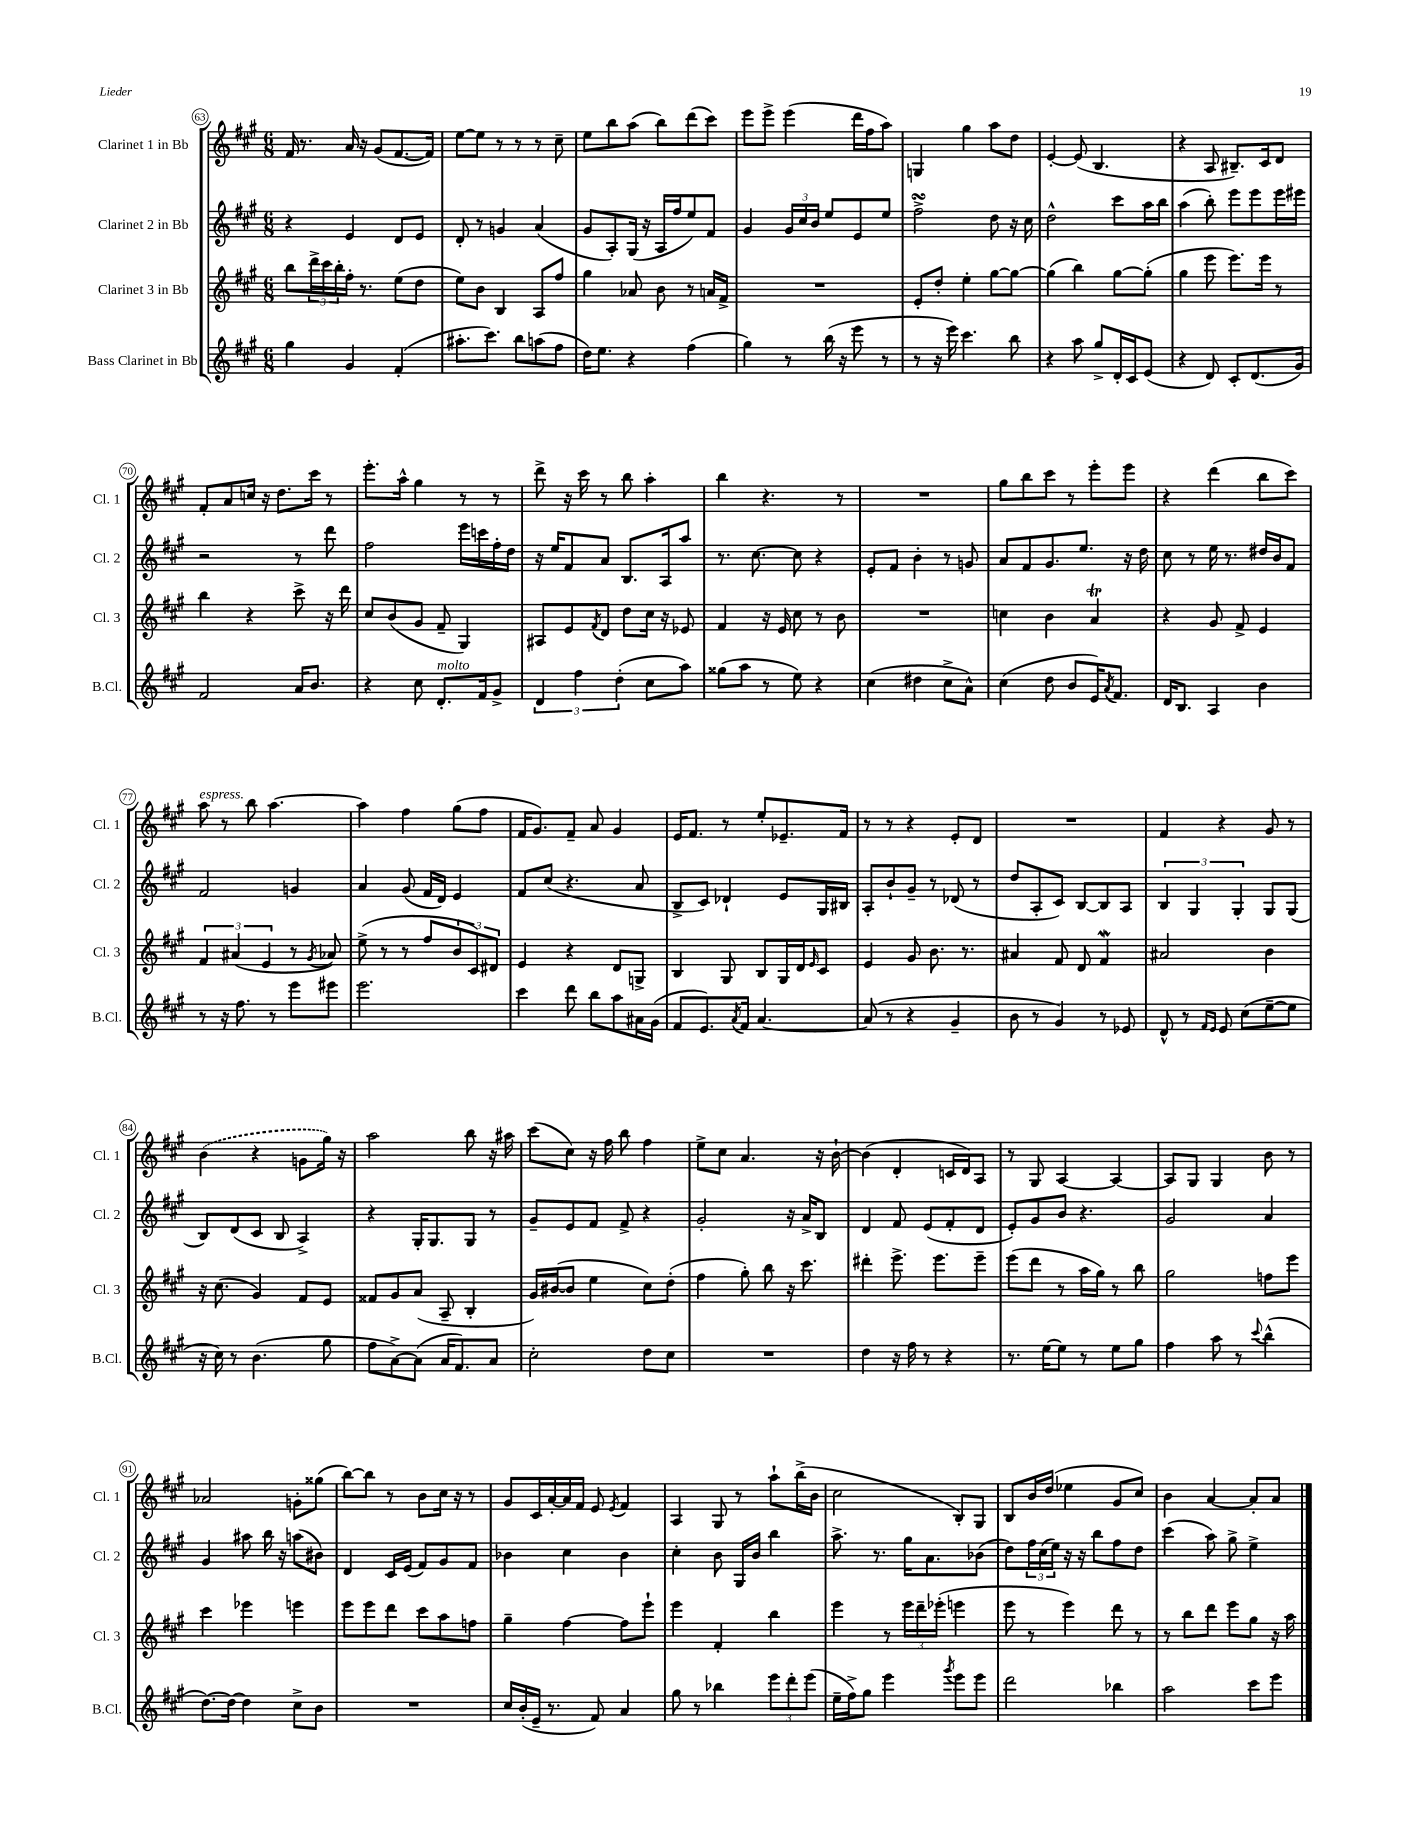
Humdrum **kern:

**kern	**kern	**kern	**kern
*staff4	*staff3	*staff2	*staff1
*clefG2	*clefG2	*clefG2	*clefG2
*k[f#c#g#]	*k[f#c#g#]	*k[f#c#g#]	*k[f#c#g#]
*M6/8	*M6/8	*M6/8	*M6/8
4gg#	8bb	4r	16f#
.	.	.	8.r
.	24ddd^	.	.
.	24ccc#	.	.
.	24bb'	.	.
4g#	16ff#'	4e	16a
.	8.r	.	16r
.	.	.	(8g#
(4f#'	(8ee	8d	[8.f#
.	8dd	8e	.
.	.	.	16f#])
=	=	=	=
8.aa#'	8ee)	8d'	[8ee
.	8b	8r	8ee]
8.ccc#)	.	.	.
.	4B	4g	8r
8bb	.	.	8r
(8aa	8A	(4a	8r
8ff#	8ff#	.	8cc#~
=	=	=	=
16dd)	4gg#	8g#	8ee
8.ee	.	.	.
.	.	8A')	8bb
4r	8a-	(16G#	(8aa
.	.	16r	.
.	8b	16A	8bb)
.	.	16ff#	.
(4ff#	8r	8ee)	(8ddd
.	16a	8f#	8ccc#)
.	16f#^	.	.
=	=	=	=
4gg#)	2.r	4g#	8eee
.	.	.	8eee^
8r	.	24g#	(4eee
.	.	24cc#	.
.	.	24b	.
(16bb	.	8ee	.
16r	.	.	.
8eee	.	8e	16ddd
.	.	.	16ff#
8r	.	8ee	8aa)
=	=	=	=
8r	8e'	2ff#^	4G
16r	8dd'	.	.
16eee)	.	.	.
4.ccc#	4ee'	.	4gg#
.	[8gg#	8dd	8aa
8bb	8gg#_	16r	8dd
.	.	16cc#	.
=	=	=	=
4r	(4gg#]	2dd^^	[4e'
8aa	4bb)	.	(8e]
8gg#^	.	.	4.B
16d'	[8gg#	8ccc#	.
16c#	.	.	.
(8e	(8gg#']	16aa	.
.	.	16bb	.
=	=	=	=
4r	4gg#	(4aa	4r
8d)	8eee	8bb')	8A
8c#'	8.eee)	8eee	8.B#~)
(8.d	.	8eee	.
.	16eee	.	16c#
.	8r	16eee	8d
16g#)	.	16eee#	.
=	=	=	=
2f#	4bb	2r	8f#'
.	.	.	8a
.	4r	.	16cc
.	.	.	16r
.	.	.	8.dd
16a	8ccc#^	8r	.
8.b	.	.	16ccc#
.	16r	8ddd	8r
.	16ddd	.	.
=	=	=	=
4r	8cc#	2ff#	8.eee'
.	(8b	.	.
.	.	.	16aa^^
8cc#	8g#	.	4gg#
8.d'	8f#~	.	.
.	4G#)	16eee	8r
16f#	.	16ccc	.
8g#^	.	16ff#'	8r
.	.	16dd	.
=	=	=	=
6d	8A#	16r	8ddd^
.	.	16ee	.
.	8e	8f#	16r
6ff#	.	.	.
.	.	.	16ccc#
.	8qf#	.	.
.	8d	8a	8r
(6dd'	.	.	.
.	8dd	8.B	8bb
8cc#	16cc#	.	4aa'
.	16r	16A	.
8aa)	8e-	8aa	.
=	=	=	=
(8gg##	4f#	8.r	4bb
8aa	.	.	.
.	.	[8.cc#	.
8r	16r	.	4.r
.	16e	.	.
8ee)	8cc#	8cc#]	.
4r	8r	4r	.
.	8b	.	8r
=	=	=	=
(4cc#	2.r	8e'	2.r
.	.	8f#	.
4dd#	.	4b'	.
8cc#^	.	8r	.
8a^^)	.	8g	.
=	=	=	=
(4cc#	4cc	8a	8gg#
.	.	8f#	8bb
8dd	4b	8.g#	8ccc#
8b	.	.	8r
.	.	8.ee	.
16e)	4a	.	8eee'
8qa	.	.	.
8.f#	.	.	.
.	.	16r	8eee
.	.	16dd	.
=	=	=	=
16d	4r	8cc#	4r
8.B	.	.	.
.	.	8r	.
4A	8g#	16ee	(4ddd
.	.	8.r	.
.	8f#^	.	.
4b	4e	16dd#	8bb
.	.	16b	.
.	.	8f#	8ccc#)
=	=	=	=
8r	6f#	2f#	8aa
16r	.	.	8r
.	(6a#	.	.
8.ff#	.	.	.
.	.	.	8bb
.	6e	.	.
8r	.	.	[4.aa
8eee	8r	4g	.
.	8qg#	.	.
8eee#	8a-)	.	.
=	=	=	=
2.eee	(8ee^	4a	4aa]
.	8r	.	.
.	8r	(8g#	4ff#
.	8ff#	16f#	.
.	.	16d)	.
.	12b	4e	(8gg#
.	12c#)	.	.
.	.	.	8ff#
.	12d#	.	.
=	=	=	=
4ccc#	4e	8f#	16f#
.	.	.	8.g#)
.	.	(8cc#	.
8ddd	4r	4.r	8f#~
8bb	.	.	8a
8aa	8d	.	4g#
16a#	8G^	8a	.
(16g#	.	.	.
=	=	=	=
8f#	4B	8B^	16e
.	.	.	8.f#
8.e)	.	8c#)	.
.	8G#	4d-`	8r
8qa	.	.	.
16f#	.	.	.
[4.a	8B	.	8ee'
.	16G#	8e	8.e-~
.	16d	.	.
.	16qqe	.	.
.	8c#	16G#	.
.	.	16B#	16f#
=	=	=	=
(8a]	4e	8A'	8r
8r	.	8b`	8r
4r	8g#	8g#~	4r
.	8.b	8r	.
4g#~	.	(8d-	8e'
.	8.r	.	.
.	.	8r	8d
=	=	=	=
8b	4a#	8dd	2.r
8r	.	8A'	.
4g#)	8f#	8c#)	.
.	8d	[8B	.
8r	4f#	8B]	.
8e-	.	8A	.
=	=	=	=
8d^^	2a#	6B	4f#
8r	.	.	.
.	.	6G#	.
16qqf#	.	.	.
16qqe	.	.	.
8e	.	.	4r
.	.	6G#'	.
(8cc#	.	.	.
[8ee~	4b	8G#	8g#
8ee]	.	(8G#	8r
=	=	=	=
16r	16r	8B)	(4b
16cc#)	(8.cc#	.	.
8r	.	(8d	.
(4.b	4g#)	8c#	4r
.	.	8B	.
.	8f#	4A^)	8g
8gg#	8e	.	16gg#)
.	.	.	16r
=	=	=	=
8ff#	8f##	4r	2aa
[8a^)	8g#	.	.
(8a]	(8a	16G#'	.
.	.	8.G#	.
16a	8A~	.	.
8.f#)	.	.	.
.	4B'	8G#	8bb
8a	.	8r	16r
.	.	.	16aa#
=	=	=	=
2cc#'	16g#)	8g#~	(8ccc#
.	([16b#	.	.
.	8b#]	8e	8cc#)
.	4ee	8f#	16r
.	.	.	16ff#
.	.	8f#^	8bb
8dd	8cc#)	4r	4ff#
8cc#	(8dd'	.	.
=	=	=	=
2.r	4ff#	2g#'	8ee^
.	.	.	8cc#
.	8gg#')	.	4.a
.	8bb	.	.
.	16r	16r	.
.	8.ccc#	16a^	.
.	.	8B	16r
.	.	.	[16b`
=	=	=	=
4dd	4ddd#'	4d	(4b]
16r	8.eee^	8f#	4d'
16ff#	.	.	.
8r	.	(8e	.
.	8.eee	.	.
4r	.	8f#'	16c
.	.	.	16d)
.	8eee~	8d	8A
=	=	=	=
8.r	(8eee	8e')	8r
.	8ddd	8g#	8G#
[16ee	.	.	.
8ee]	8r	8b	[4A
8r	16aa	4.r	.
.	16gg#)	.	.
8ee	8r	.	4A_
8gg#	8bb	.	.
=	=	=	=
4ff#	2gg#	2g#	8A]
.	.	.	8G#
8aa	.	.	4G#
8r	.	.	.
8qqccc#	.	.	.
(4bb^^	8ff	4a	8b
.	8eee	.	8r
=	=	=	=
[8.dd)	4ccc#	4g#	2a-
16dd_	.	.	.
4dd]	4eee-	8aa#	.
.	.	16bb	.
.	.	16r	.
8cc#^	4eee	(8aa	8g'
8b	.	8b#)	(8gg##
=	=	=	=
2.r	8eee	4d	[8bb)
.	8eee	.	8bb]
.	8ddd	16c#	8r
.	.	(16e	.
.	8ccc#	8f#)	8b
.	8aa	8g#	16cc#
.	.	.	16r
.	8ff	8f#	8r
=	=	=	=
16cc#	4gg#~	4b-	8g#
(16b'	.	.	.
16e~	.	.	16c#
8.r	.	.	[16a'
.	[4ff#	4cc#	16a]
.	.	.	16f#
8f#)	.	.	8e
.	.	.	8qe
4a	8ff#]	4b-	4f#
.	8eee`	.	.
=	=	=	=
8gg#	4eee	4cc#'	4A
8r	.	.	.
4bb-	4f#'	8b	8G#
.	.	16G#	8r
.	.	16b	.
12eee	4bb	4bb	8aa`
12ddd'	.	.	.
.	.	.	(16bb^
(12eee	.	.	.
.	.	.	16b
=	=	=	=
16ee~	4eee	8.aa^	2cc#
16ff#^)	.	.	.
8gg#	.	.	.
.	.	8.r	.
4eee	8r	.	.
.	24eee	16gg#	.
.	24ddd~	.	.
.	.	8.a	.
.	(24eee-'	.	.
8qggg#	.	.	.
8eee	4eee	.	8B')
8eee	.	(8b-	8G#
=	=	=	=
2ddd	8eee	8dd)	8B
.	8r	24ff#	16b
.	.	(24cc#	.
.	.	.	(16dd
.	.	24ee)	.
.	4eee)	16r	4ee-
.	.	16r	.
.	.	8bb	.
4bb-	8ddd	8ff#	8g#
.	8r	8dd	8cc#)
=	=	=	=
2aa	8r	(4ccc#	4b
.	8bb	.	.
.	8ddd	8aa)	[4a
.	8eee	8gg#^	.
8ccc#	8gg#	4ee^	8a']
8eee	16r	.	8a
.	16aa	.	.
==	==	==	==
*-	*-	*-	*-
